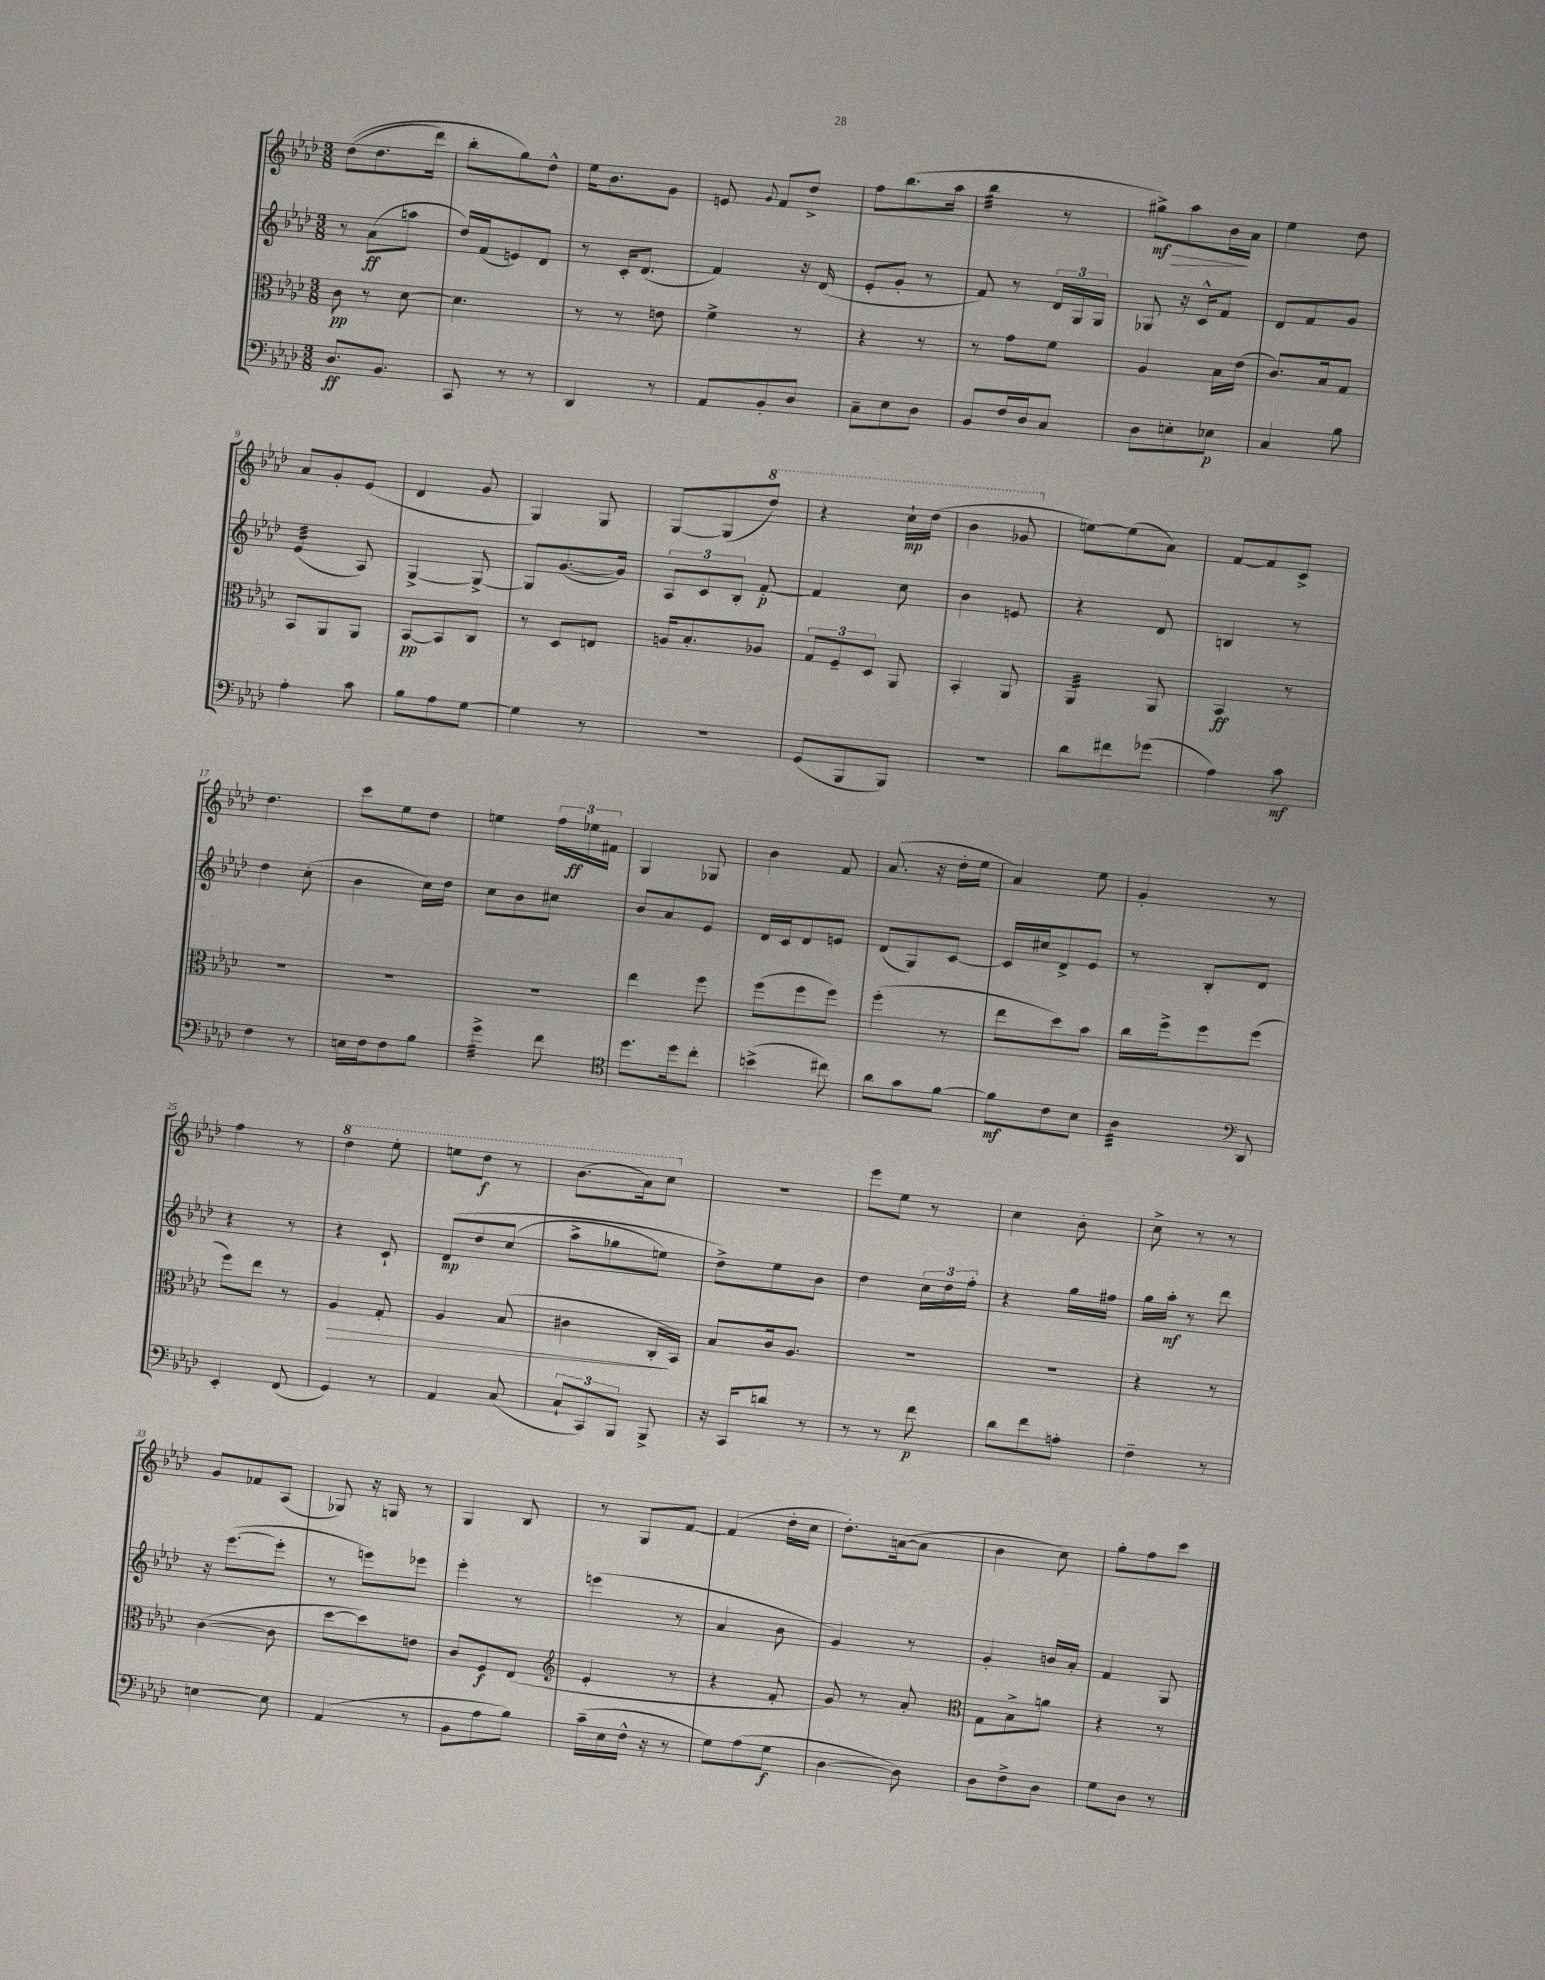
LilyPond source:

<<
\new StaffGroup <<
\new Staff = "s0" {
    \clef treble \key aes \major \numericTimeSignature \time 3/8
    \autoBeamOff des''8[(\( des''8. des'''16]) |
    bes''8[-. g''8\) des''8]-^ |
    ees''16[ bes'8. g'8] |
    e'8 \appoggiatura { g'8 } f'8[ des''8]-> |
    f''8[ bes''8.( aes''16] |
    bes''4:32 r8 |
    gis''8[->\mf\>) aes''8 bes'16\! aes'16] |
    ees''4 des''8 |
    aes'8[ g'8-. ees'8]( |
    des'4 g'8 |
    g4) g8 |
    g8[~ g8( \ottava #1 des'''8]) |
    r4 c'''16[-!\mp des'''16]( |
    bes''4 ges''8 \ottava #0 |
    e''8[~) e''8( aes'8]) |
    f'8[~ f'8 c'8]-> |
    des''4. |
    c'''8[ ees''8 des''8] |
    e''4 \tuplet 3/2 { f''16[ ees''16\ff fis'16] } |
    g4 ges8 |
    bes'4 f'8 |
    aes'8.( r16 des''16[-. ees''16] |
    aes'4) ees''8 |
    g'4-. r8 |
    f''4 r8 |
    \ottava #1 des'''4 ees'''8-. |
    e'''8[ des'''8]\f r8 |
    bes''8.[( aes''16) c'''8] \ottava #0 |
    R4. |
    ees'''8[ ees''8] r8 |
    c''4 bes'8-. |
    c''8-> r8 r8 |
    g'8[ fes'8 aes8]( |
    ges8) r16 g16 r8 |
    g4 bes8 |
    r8 g8[ f'8]~ |
    f'4( des''16[-. c''16] |
    des''8.[-.) a'16~( a'8] |
    bes'4 c''8) |
    g''8[-. f''8 c'''8] \bar "|." |
}
\new Staff = "s1" {
    \clef treble \key aes \major \numericTimeSignature \time 3/8
    \autoBeamOff r8 aes'8[\ff( a''8] |
    des''16[) f'16( e'8) des'8] |
    r8 c'16[-. des'8.]( |
    f'4) r16 des'16( |
    ees'8[-. g'8]-. r8 |
    f'8) r8 \tuplet 3/2 { des'16[ g16 g16] } |
    ges8 r16 c'16[-^ f'8] |
    des'8[ f'8 g'8] |
    ees'4:32( aes8) |
    g4~-> g8~-> |
    g8[ g'8.~( g'16]) |
    \tuplet 3/2 { aes8[ c'8 bes8]-. } f'8~-.\p |
    f'4 c''8 |
    bes'4 e'8 |
    r4 des'8 |
    b4 r8 |
    des''4 c''8-.( |
    bes'4 c''16[) des''16] |
    c''8[ bes'8 cis''8] |
    bes'8[ aes'8 ees'8] |
    des'16[ c'16 des'8 e'8] |
    des'8[( g8) c'8]~ |
    c'16[ cis''16 des'8-> ees'8] |
    r8 bes8[-. des'8] |
    r4 r8 |
    r4 c'8-! |
    des'8[\mp\( des''8 c''8]( |
    aes''8[-> ges''8 e''8]) |
    des''8[->\) ees''8 bes'8] |
    des''4 \tuplet 3/2 { c''16[ des''16 f''16]-. } |
    r4 g''16[ fis''16] |
    g''16[ aes''16]-.\mf r8 des'''8 |
    r16 ees'''8.[~( ees'''8]-. |
    r8 e'''8[) ees'''8] |
    ees'''4-. r8 |
    e'''4( r8 |
    aes'4 bes'8 |
    g'4) r8 |
    g'4-. b'16[ aes'16]-. |
    f'4 g8 \bar "|." |
}
\new Staff = "s2" {
    \clef alto \key aes \major \numericTimeSignature \time 3/8
    \autoBeamOff c'8\pp r8 des'8~ |
    des'4. |
    r8 r8 e'8 |
    f'4-> r8 |
    r4 r8 |
    r8 g'8[ f'8] |
    aes4 bes16[ ees'16]( |
    c'8.[) bes16 g8] |
    bes,8[ aes,8 aes,8] |
    bes,8[~\pp bes,8 c8] |
    r8 des8[ e8] |
    a16[ bes8.-. aes8] |
    \tuplet 3/2 { g8[ f8-- des8] } aes,8 |
    bes,4-. aes,8 |
    aes,4:32 aes,8 |
    bes,4\ff r8 |
    R4. |
    R4. |
    R4. |
    ees''4 f''8 |
    f''8[( f''8 f''8]) |
    f''4-.( r8 |
    ees''8[ des''8) bes'8] |
    c''16[ f''16-> f''8 f''8]( |
    f''8[) ees''8] r8 |
    aes4\> g8-. |
    aes4 bes8( |
    cis'4 c16[-.\! bes,16]) |
    bes8[ c'16 aes8.] |
    R4. |
    R4. |
    r4 r8 |
    c'4~( c'8 |
    des''8[~ des''8) e'8] |
    c'8[ f8\f ees8]( |
    \clef treble ees'4-. r8 |
    r4 f'8-. |
    g'8) r8 aes'8-. |
    \clef alto g8[ bes8-> a'8] |
    r4 r8 \bar "|." |
}
\new Staff = "s3" {
    \clef bass \key aes \major \numericTimeSignature \time 3/8
    \autoBeamOff des8.[\ff bes,8.] |
    c,8 r8 r8 |
    des,4 r8 |
    aes,8[ bes,8-. des8] |
    c8[-- ees8 des8] |
    bes,8[ f16 des16 c8] |
    des8[ e8-. ees8]\p |
    c4 bes8 |
    aes4-. c'8 |
    bes8[ aes8 g8]~ |
    g4 r8 |
    R4. |
    g,8[( bes,,8 bes,,8]) |
    R4. |
    des'8[ fis'8 ges'8]( |
    aes4) c'8\mf |
    f4 r8 |
    e16[ f16 f8 bes8] |
    g'4:32-> f'8 |
    \clef tenor des''8.[ des''16 c''8]-. |
    b'4->( cis''8) |
    aes'8[ g'8 f'8]~ |
    f'8[\mf c'8 bes8] |
    aes4:32 \clef bass des,8 |
    ees,4-. f,8( |
    g,4) r8 |
    aes,4 c8( |
    \tuplet 3/2 { c8[-! c,8) bes,,8] } bes,,8-> |
    r16 c,16[ d'8] r8 |
    r8 r8 f'8\p |
    des'8[ f'8 a8]-. |
    f4-- r8 |
    e4~ e8 |
    aes,4( r8 |
    bes,8[ aes8 bes8]) |
    c'16[--( ees16 f16]-^ r16 r8 |
    g8[) aes8( g8]\f |
    des4~ des8) |
    des8[ f8-> des8] |
    g8[ des8] r8 \bar "|." |
}
>>
>>
